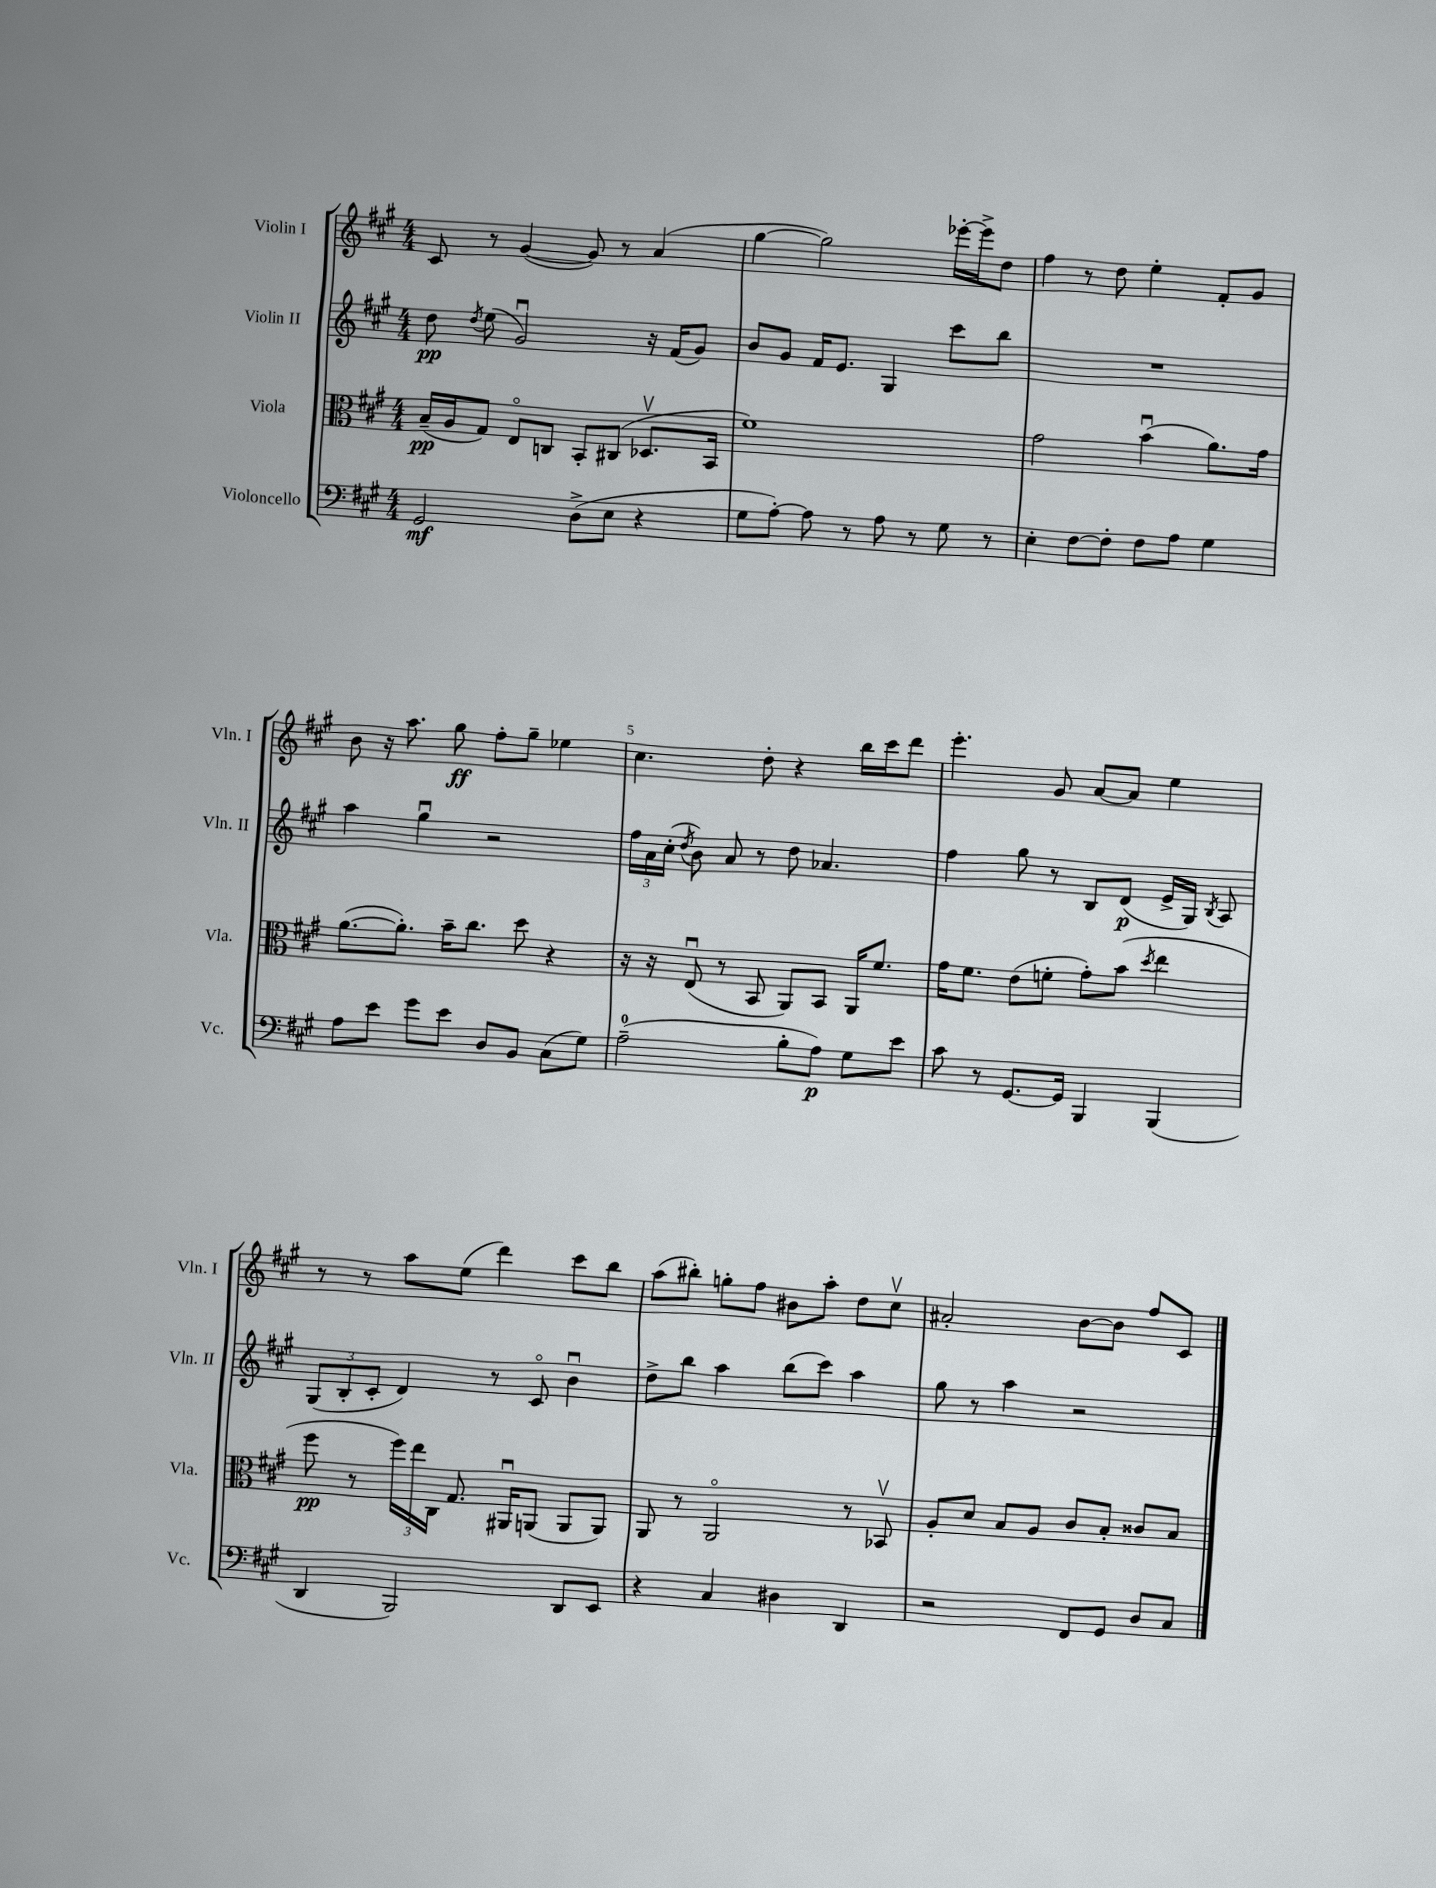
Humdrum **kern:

**kern	**dynam	**kern	**dynam	**kern	**dynam	**kern	**dynam
*part4	*part4	*part3	*part3	*part2	*part2	*part1	*part1
*staff4	*staff4	*staff3	*staff3	*staff2	*staff2	*staff1	*staff1
*I"Violoncello	*	*I"Viola	*	*I"Violin II	*	*I"Violin I	*
*I'Vc.	*	*I'Vla.	*	*I'Vln. II	*	*I'Vln. I	*
*clefF4	*	*clefC3	*	*clefG2	*	*clefG2	*
*k[f#c#g#]	*	*k[f#c#g#]	*	*k[f#c#g#]	*	*k[f#c#g#]	*
*M4/4	*	*M4/4	*	*M4/4	*	*M4/4	*
=1	=1	=1	=1	=1	=1	=1	=1
2GG#/	mf	(16B~/LL	pp	8dd\	pp	8c#/	.
.	.	16A/J	.	.	.	.	.
.	.	.	.	8qdd/	.	.	.
.	.	8G#/J)	.	(8ee\	.	8r	.
.	.	8E/L	.	2g#u/)	.	([4g#/	.
.	.	8Cn/J	.	.	.	.	.
(8D^\L	.	8BB'/L	.	.	.	8g#/])	.
8E\J	.	(8C#X/J	.	.	.	8r	.
4r	.	8.D-Xv/L	.	16r	.	(4a/	.
.	.	.	.	(16f#/KL	.	.	.
.	.	.	.	8g#/J)	.	.	.
.	.	16BB/Jk	.	.	.	.	.
=2	=2	=2	=2	=2	=2	=2	=2
8G#\L	.	1f#)	.	8b/L	.	[4gg#\	.
[8A'\J)	.	.	.	8g#/J	.	.	.
8A\]	.	.	.	16f#/KL	.	2gg#\])	.
.	.	.	.	8.e/J	.	.	.
8r	.	.	.	.	.	.	.
8A\	.	.	.	4G#/	.	.	.
8r	.	.	.	.	.	.	.
8G#\	.	.	.	8ccc#\L	.	[16eee-X'\LL	.
.	.	.	.	.	.	16eee-^\J]	.
8r	.	.	.	8bb\J	.	8dd\J	.
=3	=3	=3	=3	=3	=3	=3	=3
4E'\	.	2g#\	.	1r	.	4ff#\	.
[8F#\L	.	.	.	.	.	8r	.
8F#'\J]	.	.	.	.	.	8dd\	.
8F#\L	.	(4bu\	.	.	.	4ee'\	.
8A\J	.	.	.	.	.	.	.
4G#\	.	8.a\L)	.	.	.	8f#'/L	.
.	.	.	.	.	.	8g#/J	.
.	.	16g#\Jk	.	.	.	.	.
!!LO:LB:g=z
=4	=4	=4	=4	=4	=4	=4	=4
8A\L	.	([8.a\L	.	4aa\	.	8b\	.
8e\J	.	.	.	.	.	16r	.
.	.	8.a'\J])	.	.	.	8.aa\	.
8g#\L	.	.	.	4gg#u\	.	.	.
8e\J	.	16b~\KL	.	.	.	8gg#\	ff
.	.	8.cc#\J	.	.	.	.	.
8D/L	.	.	.	2r	.	8ff#'\L	.
8BB/J	.	8dd\	.	.	.	8gg#~\J	.
(8C#\L	.	4r	.	.	.	4ee-X\	.
8G#\J)	.	.	.	.	.	.	.
=5	=5	=5	=5	=5	=5	=5	=5
(2A~\	.	16r	.	24ff#\LL	.	4.cc#\	.
.	.	.	.	24a\	.	.	.
.	.	16r	.	.	.	.	.
.	.	.	.	(24cc#'\JJ	.	.	.
.	.	.	.	8qdd/	.	.	.
.	.	(8Eu/	.	8b\)	.	.	.
.	.	8r	.	8a/	.	.	.
.	.	8BB/	.	8r	.	8dd'\	.
8B'\L	.	8AA/L)	.	8dd\	.	4r	.
8A\J)	p	8BB/J	.	4.a-X/	.	.	.
8G#\L	.	16AA/KL	.	.	.	16bb\LL	.
.	.	8.f#/J	.	.	.	16ccc#\J	.
8e\J	.	.	.	.	.	8ddd\J	.
=6	=6	=6	=6	=6	=6	=6	=6
8c#\	.	16g#\KL	.	4ff#\	.	4.eee'\	.
.	.	8.f#\J	.	.	.	.	.
8r	.	.	.	.	.	.	.
[8.GG#/L	.	(8e\L	.	8gg#\	.	.	.
.	.	8fn'\J	.	8r	.	8g#/	.
16GG#/Jk]	.	.	.	.	.	.	.
4BBB/	.	8g#'\L)	.	8B/L	.	[8a/L	.
.	.	(8b\J	.	(8d/J	p	8a/J]	.
.	.	8qdd/	.	.	.	.	.
(4BBB/	.	4ee\	.	16e^/LL	.	4ee\	.
.	.	.	.	16G#/JJ)	.	.	.
.	.	.	.	8qB/	.	.	.
.	.	.	.	8A/	.	.	.
!!LO:LB:g=z
=7	=7	=7	=7	=7	=7	=7	=7
4DD/	.	8ff#\	pp	(12G#/L	.	8r	.
.	.	.	.	12B'/	.	.	.
.	.	8r	.	.	.	8r	.
.	.	.	.	12c#'/J	.	.	.
2BBB/)	.	24ff#\LL)	.	4d/)	.	8aa\L	.
.	.	24ee\	.	.	.	.	.
.	.	24C#\JJ	.	.	.	.	.
.	.	8.G#/	.	.	.	(8ee\J	.
.	.	.	.	8r	.	4ddd\)	.
.	.	16AA#Xu/KL	.	.	.	.	.
.	.	(8AAn/J	.	8c#/	.	.	.
8DD/L	.	8AA/L	.	4bu\	.	8ccc#\L	.
8EE/J	.	8AA/J)	.	.	.	8bb\J	.
=8	=8	=8	=8	=8	=8	=8	=8
4r	.	8AA/	.	8dd^\L	.	(8aa\L	.
.	.	8r	.	8bb\J	.	8bb#X'\J)	.
4C#/	.	2AA/	.	4aa\	.	8ggn'\L	.
.	.	.	.	.	.	8ff#\J	.
4D#X\	.	.	.	(8bb\L	.	8b#X\L	.
.	.	.	.	8ccc#\J)	.	8aa'\J	.
4DD/	.	8r	.	4aa\	.	8dd\L	.
.	.	8BB-Xv/	.	.	.	8cc#v\J	.
=9	=9	=9	=9	=9	=9	=9	=9
2r	.	8A'/L	.	8gg#\	.	2a#X'/	.
.	.	8d/J	.	8r	.	.	.
.	.	8B/L	.	4aa\	.	.	.
.	.	8A/J	.	.	.	.	.
8FF#/L	.	8c#/L	.	2r	.	[8b\L	.
8GG#/J	.	8B'/J	.	.	.	8b\J]	.
8D/L	.	8c##X/L	.	.	.	8ff#/L	.
8C#/J	.	8B/J	.	.	.	8c#/J	.
==	==	==	==	==	==	==	==
*-	*-	*-	*-	*-	*-	*-	*-
